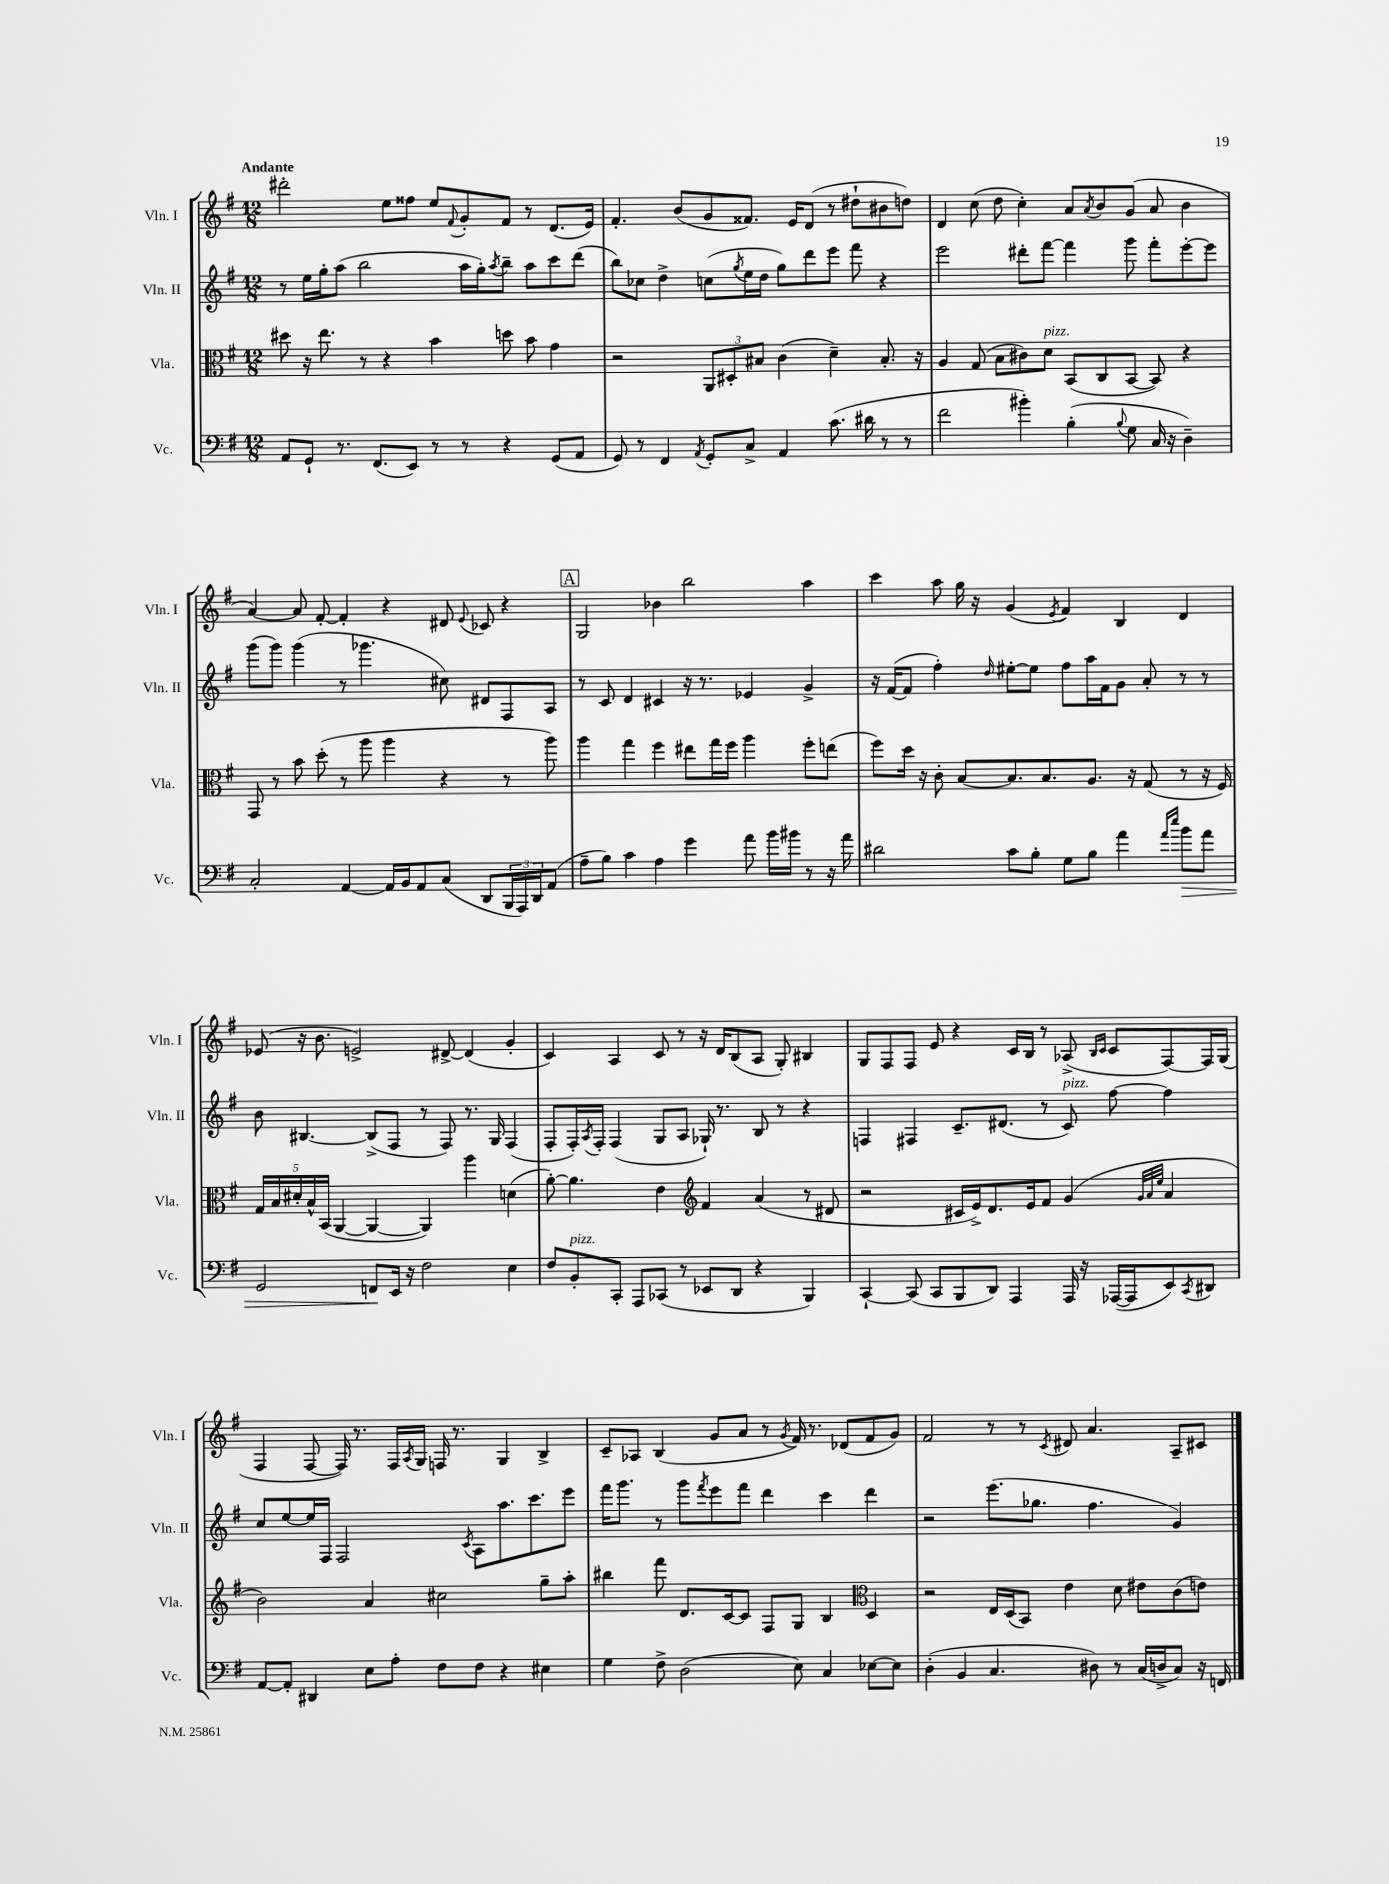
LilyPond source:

<<
\new StaffGroup <<
\new Staff = "s0" \with { instrumentName = "Vln. I" shortInstrumentName = "Vln. I" } {
    \clef treble \key g \major \numericTimeSignature \time 12/8 \tempo "Andante"
    dis'''2-. e''8 fisis''8 e''8 \appoggiatura { fis'8 } g'8-. fis'8 r8 d'8.( e'16) |
    fis'4.-. b'8( g'8 fisis'8.) e'16 d'8( r8 dis''8-! bis'8 d''8) |
    d'4 c''8( d''8 c''4-.) a'8 \acciaccatura { a'8 } b'8 g'8( a'8 b'4 |
    a'4~) a'8 fis'8~-. fis'4-. r4 dis'8 \appoggiatura { e'8 } ces'8 r4 |
    \mark \markup { \box "A" } g2 bes'4 b''2 a''4 |
    c'''4 a''8 g''16 r16 g'4( \acciaccatura { e'8 } fis'4) b4 d'4 |
    ees'8( r16 b'8. e'2->) dis'8~-> dis'4( g'4-. |
    c'4) a4 c'8 r8 r16 d'16 b8( a8 g8-.) bis4 |
    g8 fis8 fis8 e'8 r4 c'16 b16 r8 aes8->( \grace { b16 c'16 } c'8 fis8~) fis16 g16( |
    fis4 fis8~ fis16) r8. fis16 \acciaccatura { a8 } g16 f16 r8. g4 b4-> |
    c'8-- aes8 b4( g'8 a'8 r8 \acciaccatura { g'8 } fis'16) r8. des'8( fis'8 g'8) |
    fis'2 r8 r8 \acciaccatura { c'8 } dis'8 a'4. a8-- cis'8 \bar "|." |
}
\new Staff = "s1" \with { instrumentName = "Vln. II" shortInstrumentName = "Vln. II" } {
    \clef treble \key g \major \numericTimeSignature \time 12/8
    r8 e''16 g''16-. a''8( b''2 a''16 g''16-.) \acciaccatura { a''8 } b''8-- a''8 c'''8 d'''8( |
    b''8) ces''8 d''4-> c''8( \acciaccatura { g''8 } e''16 d''16 g''8) d'''8 e'''8 fis'''8 r4 |
    e'''2 dis'''8-. fis'''8~ fis'''4 g'''8 fis'''8-. e'''8~-. e'''8 |
    g'''8( g'''8) g'''4( r8 ges'''4. cis''8) dis'8 fis8 a8 |
    \mark \markup { \box "A" } r8 c'8 d'4 cis'4 r16 r8. ees'4 g'4-> |
    r16 fis'16~( fis'8 fis''4-.) \grace { d''16 } eis''8~-. eis''8 fis''8 a''16 fis'16 g'8 a'8-. r8 r8 |
    b'8 bis4.~ bis8->( fis8 r8 fis8) r8. g16 fis4( |
    fis8-. fis16-.) \acciaccatura { a8 } fis16-. fis4( g8 a8 ges16-!) r8. b8 r8 r4 |
    f4 fis4 c'8.-- dis'8.( r8 c'8^\markup { \italic "pizz." }) fis''8~ fis''4 |
    c''8 e''8~ e''16 fis16 fis2 \acciaccatura { c'8 } a8 a''8. c'''8. e'''8 |
    fis'''16 g'''8. r8 g'''8 \acciaccatura { fis'''8 } e'''8 fis'''8 d'''4 c'''4 d'''4 |
    r2 e'''8.( ges''8. fis''4. g'4) \bar "|." |
}
\new Staff = "s2" \with { instrumentName = "Vla." shortInstrumentName = "Vla." } {
    \clef alto \key g \major \numericTimeSignature \time 12/8
    dis''8 r16 e''8. r8 r4 b'4 d''8 b'8 g'4 |
    r2 \tuplet 3/2 { a,8 dis8-. bis8 } c'4( d'4--) bis8.-. r16 |
    a4 g8( b8 cis'8) d'8^\markup { \italic "pizz." } b,8( c8 b,8~ b,8) r4 |
    g,8 r8 b'8 d''8-.( r8 a''8 a''4 r4 r8 a''8) |
    \mark \markup { \box "A" } a''4 g''4 fis''4 eis''8 g''16 fis''16 a''4 fis''8-. e''8( |
    fis''8) d''16 r16 c'8-. b8~ b8. b8. a8. r16 g8( r8 r16 fis16) |
    \tuplet 5/4 { g16 b16 dis'16-. b16-^ b,16( } a,4~ a,4~ a,4) a''4 d'4( |
    a'8~-.) a'4. e'4 \clef treble fis'4 a'4( r8 dis'8 |
    r2 cis'16 e'16->) d'8. e'16 fis'8 g'4( \grace { g'32 a'32 e''32 } a'4 |
    b'2) a'4 cis''2 g''8-- a''8-. |
    bis''4 fis'''8 d'8. c'16~ c'8 fis8 g8 b4 \clef alto d4 |
    r2 e16 d16( b,8) e'4 d'8 eis'8 c'8( e'8) \bar "|." |
}
\new Staff = "s3" \with { instrumentName = "Vc." shortInstrumentName = "Vc." } {
    \clef bass \key g \major \numericTimeSignature \time 12/8
    a,8 g,8-! r8. fis,8.( e,8) r8 r8 r4 g,8( a,8 |
    g,8) r8 fis,4 \acciaccatura { a,8 } g,8-. c8-> a,4 c'8.( dis'16 r8 r8 |
    fis'2 bis'4-.) b4-.( \appoggiatura { b8 } g8 c16 r16 d4--) |
    c2-. a,4~ a,16 b,16 a,8 c8( d,8 \tuplet 3/2 { b,,16 a,,16) d,16 } a,8( |
    \mark \markup { \box "A" } a8-- b8) c'4 a4 g'4 a'8 b'16 bis'16 r8 r16 a'16 |
    dis'2 c'8 b8-. g8 b8 a'4 \grace { a'16 e''16 } b'8\> a'8 |
    g,2 f,8\! e,16 r16 fis2 e4 |
    fis8 b,8-.^\markup { \italic "pizz." } c,8-. a,,8 ces,8( r8 ees,8 d,8 r4 b,,4) |
    c,4~-! c,8( c,8 b,,8 d,8) a,,4 a,,16 r16 aes,,16~( aes,,16 e,8) \acciaccatura { c,8 } dis,8 |
    a,8~ a,8-. dis,4 e8 a8-. fis8 fis8 r4 eis4 |
    g4 fis8-> d2( e8) c4 ees8~ ees8 |
    d4-.( b,4 c4. dis8) r8 c16( d16-> c8) r16 f,16 \bar "|." |
}
>>
>>
\layout { \context { \Score \remove "Bar_number_engraver" } }
